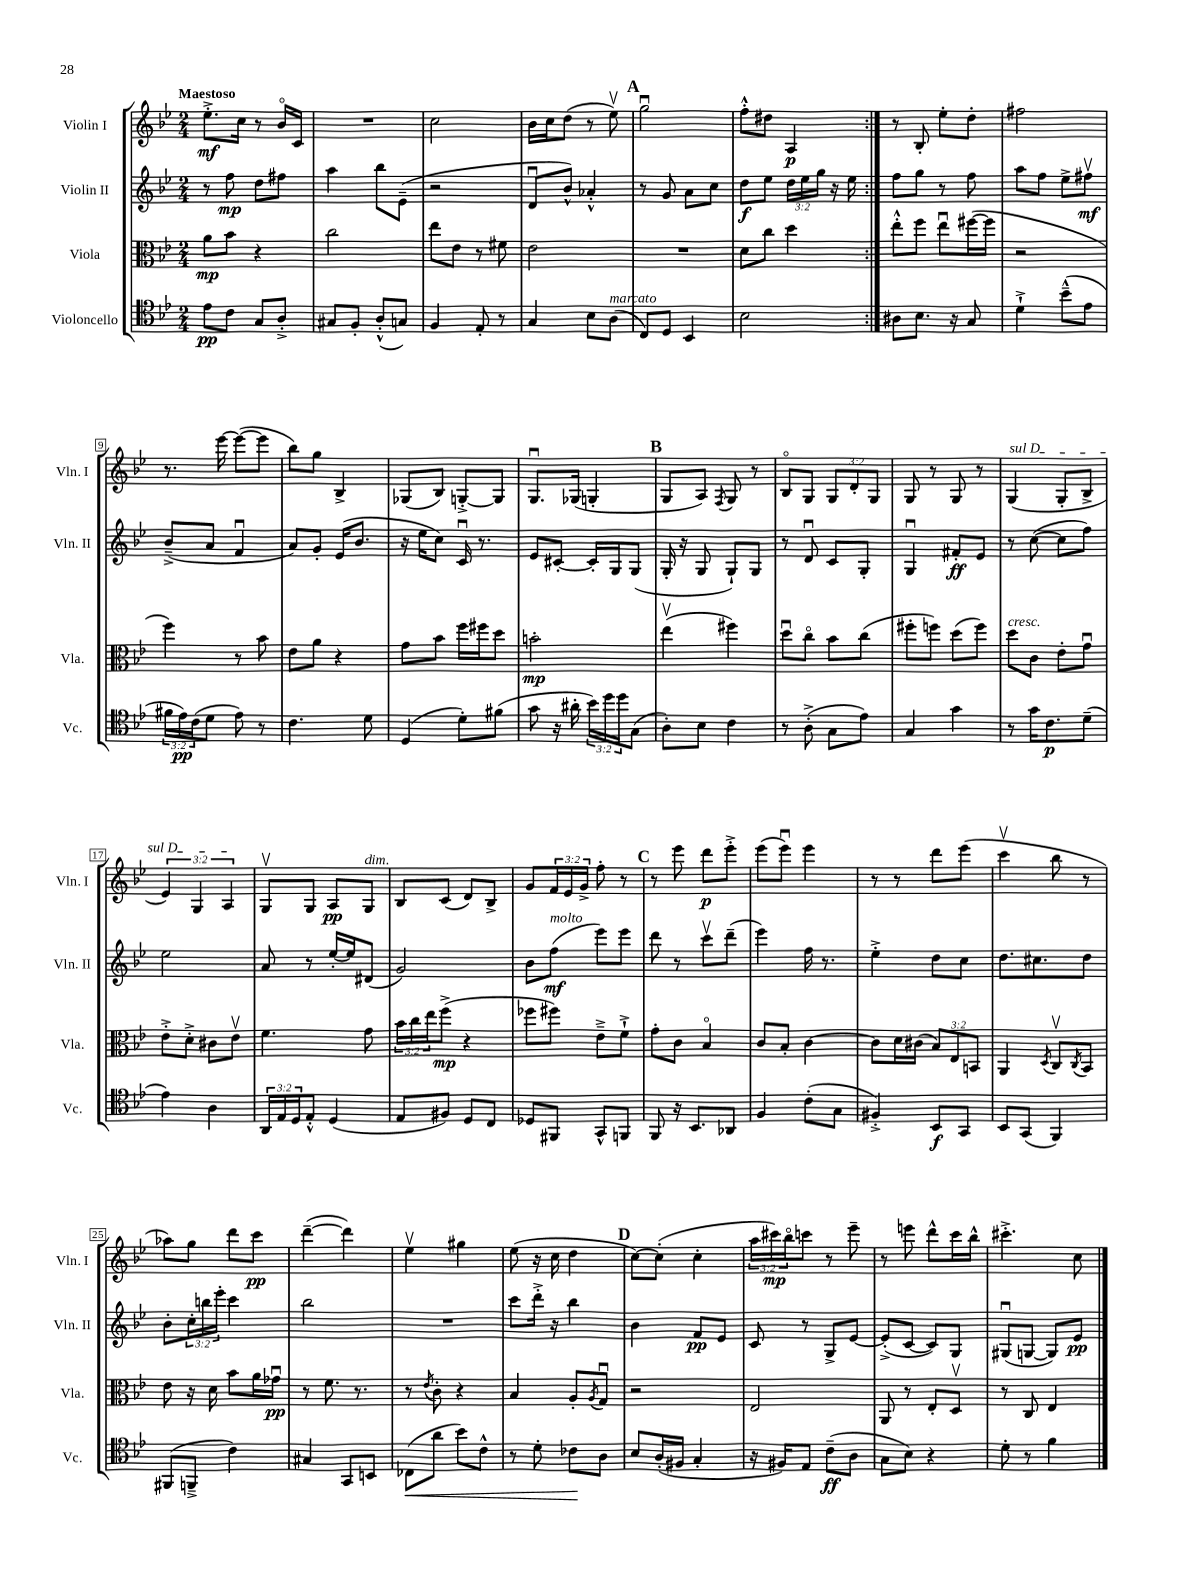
<<
\new StaffGroup <<
\new Staff = "s0" \with { instrumentName = "Violin I" shortInstrumentName = "Vln. I" } {
    \clef treble \key bes \major \numericTimeSignature \time 2/4 \override Staff.TupletNumber.text = #tuplet-number::calc-fraction-text \tempo "Maestoso"
    \repeat volta 2 { ees''8.-.->\mf c''16 r8 bes'16\flageolet c'16 |
    R2 |
    c''2 |
    bes'16 c''16 d''8( r8 ees''8\upbow) |
    \mark \markup { \bold "A" } g''2\downbow |
    f''8-.-^ dis''8 a4\p | }
    r8 bes8-. ees''8-. d''8-. |
    fis''2 |
    r8. ees'''16~ ees'''8~( ees'''8 |
    bes''8) g''8 bes4-> |
    ges8( bes8) g8~-.-> g8 |
    g8.\downbow ges16( g4-. |
    \mark \markup { \bold "B" } g8 a8) \acciaccatura { f8 } g8 r8 |
    bes8\flageolet g8 \tuplet 3/2 { g8 d'8-. g8 } |
    g8 r8 g8 r8 |
    \once \override TextSpanner.bound-details.left.text = \markup { \italic "sul D" } g4\startTextSpan( g8-. bes8-> |
    \tuplet 3/2 { ees'4) g4 a4\stopTextSpan } |
    g8\upbow g8 a8\pp g8^\markup { \italic "dim." } |
    bes8 c'8( d'8) bes8-> |
    g'8 \tuplet 3/2 { f'16 ees'16 g'16-> } f''8-. r8 |
    \mark \markup { \bold "C" } r8 ees'''8 d'''8\p ees'''8-.-> |
    ees'''8( ees'''8\downbow) ees'''4 |
    r8 r8 d'''8 ees'''8( |
    c'''4\upbow bes''8 r8 |
    aes''8) g''8 d'''8 c'''8\pp |
    d'''4~--( d'''4) |
    ees''4\upbow gis''4 |
    ees''8( r16 c''16 d''4 |
    \mark \markup { \bold "D" } c''8~) c''8-.( c''4-. |
    \tuplet 3/2 { a''16 cis'''16\mp) bes''16\flageolet } c'''8 r8 ees'''8-- |
    r8 e'''8 d'''8-^ c'''16 bes''16-^ |
    cis'''4.-.-> c''8 \bar "|." |
}
\new Staff = "s1" \with { instrumentName = "Violin II" shortInstrumentName = "Vln. II" } {
    \clef treble \key bes \major \numericTimeSignature \time 2/4 \override Staff.TupletNumber.text = #tuplet-number::calc-fraction-text
    \repeat volta 2 { r8 f''8\mp d''8 fis''8 |
    a''4 bes''8 ees'8--( |
    r2 |
    d'8\downbow bes'8-^) aes'4-.-^ |
    \mark \markup { \bold "A" } r8 g'8 a'8 c''8 |
    d''8\f ees''8 \tuplet 3/2 { d''16 ees''16 g''16 } r16 ees''16 | }
    f''8 g''8 r8 f''8 |
    a''8 f''8 ees''8-> fis''8\upbow\mf |
    bes'8--->( a'8 f'4\downbow |
    a'8) g'8-. ees'16( bes'8. |
    r16 ees''16 c''8) c'16\downbow r8. |
    ees'8 cis'8~-. cis'16-. g16 g8( |
    \mark \markup { \bold "B" } g16-. r16 g8 g8-!) g8 |
    r8 d'8\downbow c'8 g8-. |
    g4\downbow fis'8-.\ff ees'8 |
    r8 c''8~( c''8 f''8) |
    ees''2 |
    a'8 r8 ees''16~-. ees''16 dis'8( |
    g'2) |
    bes'8 f''8\mf^\markup { \italic "molto" }( ees'''8) ees'''8 |
    \mark \markup { \bold "C" } d'''8 r8 c'''8\upbow d'''8--( |
    ees'''4) f''16 r8. |
    ees''4-.-> d''8 c''8 |
    d''8. cis''8. d''8 |
    bes'8-. \tuplet 3/2 { c''16-. b''16 ees'''16-. } c'''4 |
    bes''2 |
    R2 |
    c'''8 d'''16-.-> r16 bes''4 |
    \mark \markup { \bold "D" } bes'4 f'8\pp ees'8 |
    c'8 r8 g8-> ees'8~ |
    ees'8-.->( c'8~ c'8) g8 |
    gis8\downbow( g8~ g8) ees'8\pp \bar "|." |
}
\new Staff = "s2" \with { instrumentName = "Viola" shortInstrumentName = "Vla." } {
    \clef alto \key bes \major \numericTimeSignature \time 2/4 \override Staff.TupletNumber.text = #tuplet-number::calc-fraction-text
    \repeat volta 2 { a'8\mp bes'8 r4 |
    c''2 |
    ees''8 ees'8 r8 fis'8 |
    ees'2 |
    \mark \markup { \bold "A" } R2 |
    d'8 c''8 d''4 | }
    ees''8-.-^ f''8 ees''8\downbow fis''16~( fis''16 |
    r2 |
    f''4) r8 bes'8 |
    ees'8 a'8 r4 |
    g'8 bes'8 f''16 fis''16 d''8 |
    b'2-.\mp |
    \mark \markup { \bold "B" } ees''4\upbow( fis''4) |
    d''8\downbow c''8\flageolet bes'8 c''8( |
    fis''8-. f''8) d''8( f''8) |
    d''8^\markup { \italic "cresc." } c'8 ees'8-. g'8\downbow |
    ees'8-.-> d'8-.-> cis'8 ees'8\upbow |
    f'4. g'8 |
    \tuplet 3/2 { bes'16 c''16 ees''16 } f''8->\mp( r4 |
    fes''8 fis''8) ees'8---> f'8-!-> |
    \mark \markup { \bold "C" } g'8-. c'8 bes4\flageolet |
    c'8 bes8-. c'4~ |
    c'8 d'16 cis'16( \tuplet 3/2 { bes8) ees8 b,8 } |
    a,4 \acciaccatura { d8 } c8\upbow \acciaccatura { c8 } bes,8 |
    ees'8 r16 d'16 bes'8 a'16 ges'16\downbow\pp |
    r8 f'8. r8. |
    r8 \acciaccatura { ees'8 } c'8-. r4 |
    bes4 a8-. \acciaccatura { a8 } g8\downbow |
    \mark \markup { \bold "D" } r2 |
    ees2 |
    a,8 r8 ees8-. d8\upbow |
    r8 c8 ees4 \bar "|." |
}
\new Staff = "s3" \with { instrumentName = "Violoncello" shortInstrumentName = "Vc." } {
    \clef tenor \key bes \major \numericTimeSignature \time 2/4 \override Staff.TupletNumber.text = #tuplet-number::calc-fraction-text
    \repeat volta 2 { ees'8\pp c'8 g8 a8-.-> |
    gis8 f8-. a8-.-^( g8) |
    f4 ees8-. r8 |
    g4 bes8 a8^\markup { \italic "marcato" }( |
    \mark \markup { \bold "A" } c8) d8 bes,4 |
    bes2 | }
    ais8 bes8. r16 g8 |
    d'4-!-> bes'8---^( ees'8 |
    \tuplet 3/2 { fis'16 ees'16\pp) c'16( } d'8 ees'8) r8 |
    c'4. d'8 |
    d4( d'8-.) fis'8( |
    g'8 r16 ais'16-. \tuplet 3/2 { bes'16) d''16 d''16 } g8( |
    \mark \markup { \bold "B" } a8-.) bes8 c'4 |
    r8 a8-.->( g8 ees'8) |
    g4 g'4 |
    r8 g'16 c'8.\p d'8--( |
    ees'4) a4 |
    \tuplet 3/2 { a,16 ees16 d16 } ees8-.-^ d4( |
    ees8 fis8) d8 c8 |
    des8 fis,8 g,8-^ f,8 |
    \mark \markup { \bold "C" } f,8 r16 bes,8. aes,8 |
    f4 c'8-.( g8 |
    fis4-.->) bes,8\f g,8 |
    bes,8 g,8( f,4) |
    fis,8( f,8---> c'4) |
    gis4 g,8 b,8 |
    ces8\<( a'8 bes'8) c'8-^ |
    r8 d'8-. ces'8\! a8 |
    \mark \markup { \bold "D" } bes8 a16-.( fis16 g4-. |
    r16 fis16) ees8 c'8--\ff( a8 |
    g8 bes8) r4 |
    d'8-. r8 f'4 \bar "|." |
}
>>
>>
\layout { \context { \Score \override BarNumber.stencil = #(make-stencil-boxer 0.1 0.3 ly:text-interface::print) } }
